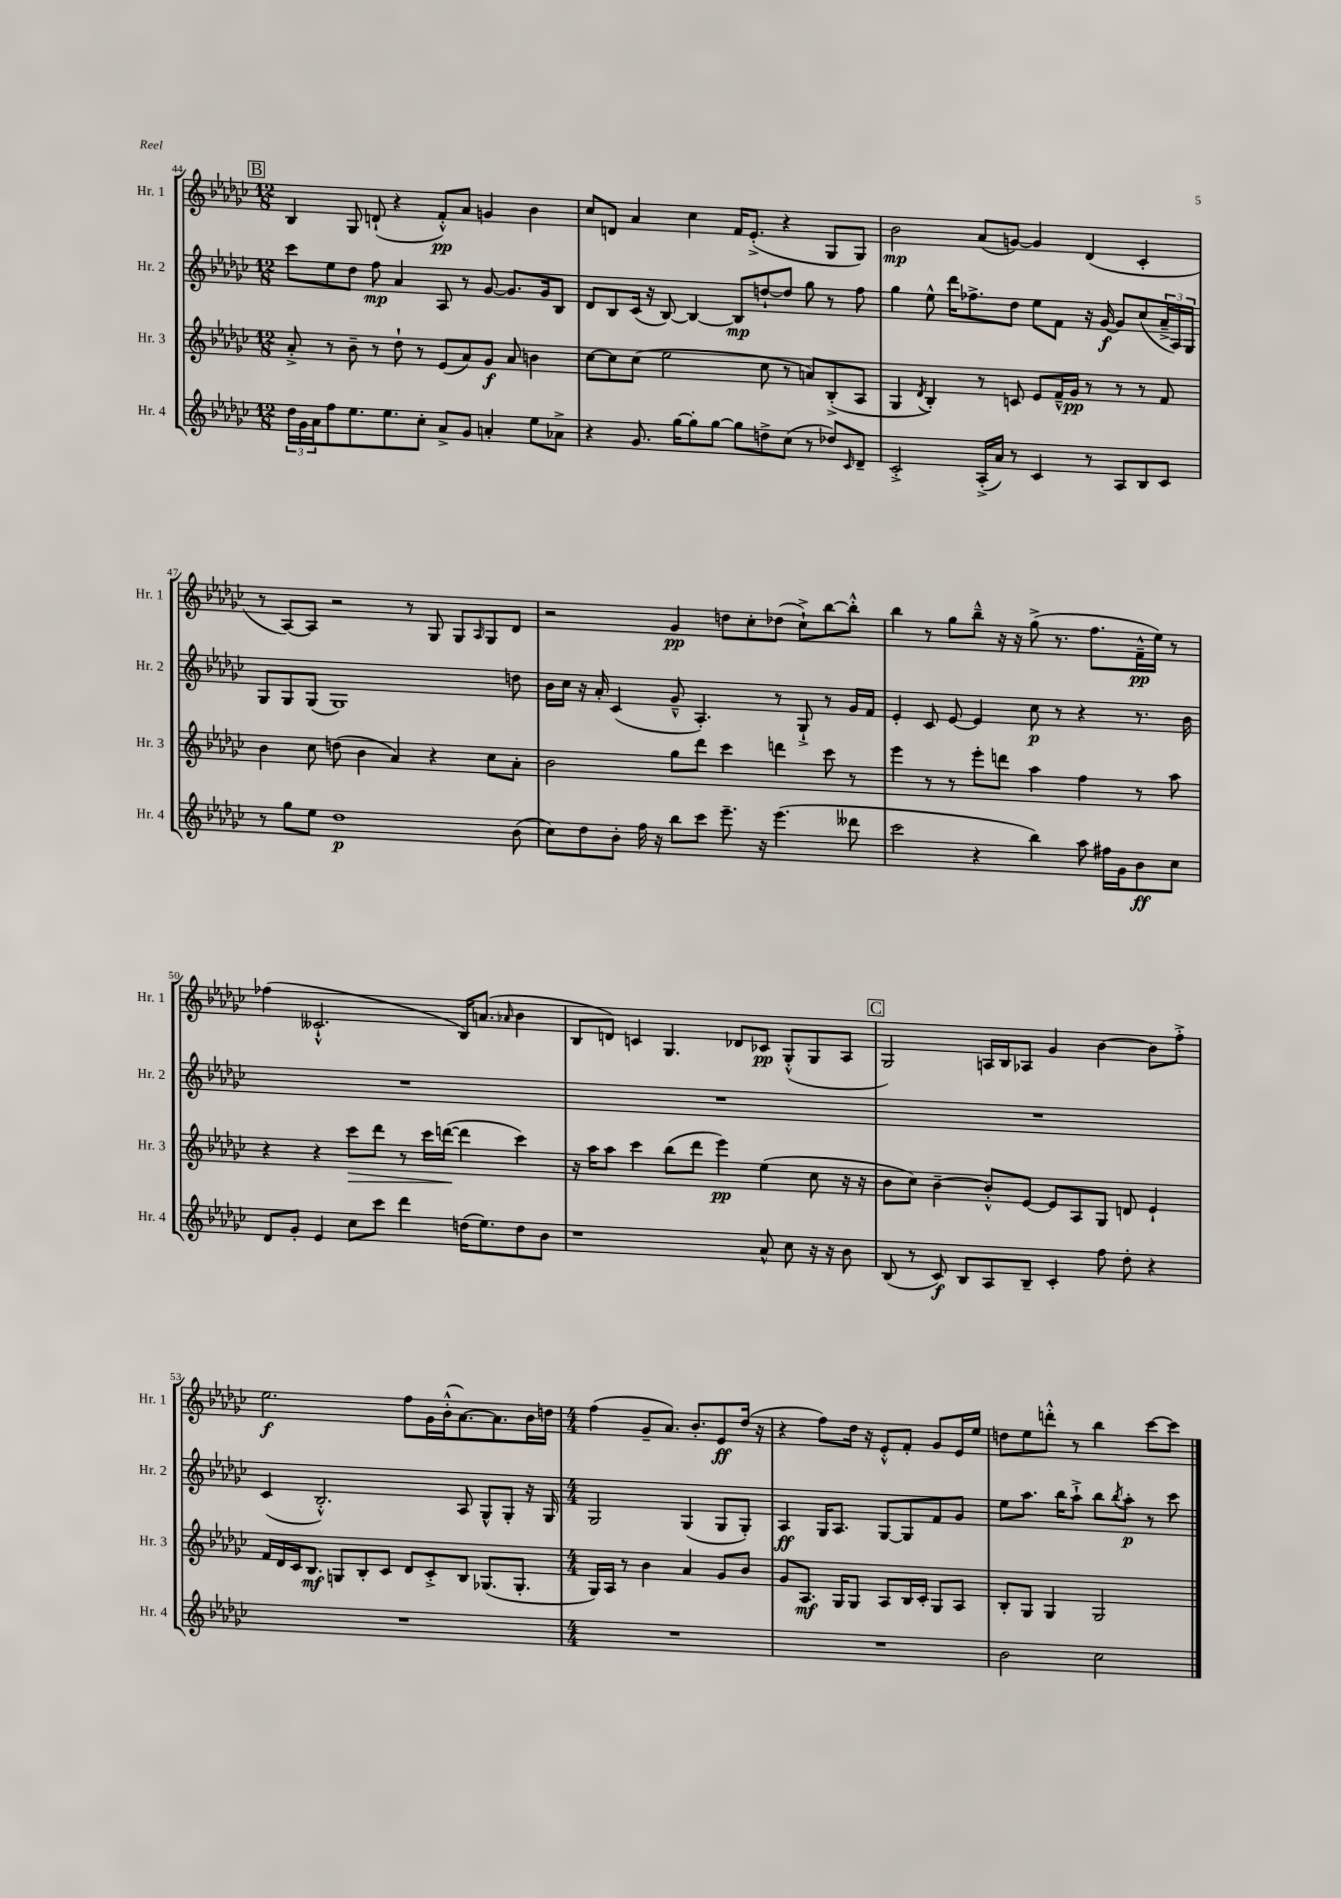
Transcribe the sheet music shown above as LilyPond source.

<<
\new StaffGroup <<
\new Staff = "s0" \with { instrumentName = "Hr. 1" shortInstrumentName = "Hr. 1" } {
    \clef treble \key ges \major \numericTimeSignature \time 12/8
    \mark \markup { \box "B" } bes4 ges8 d'8-!( r4 f'8-.-^\pp) aes'8 g'4 bes'4 |
    ces''8 d'8 aes'4 ces''4 f'16 ees'8.-.->( r4 ges8 ges8) |
    bes'2\mp aes'8( g'8~) g'4 des'4( ces'4-. |
    r8 aes8~) aes8 r2 r8 ges8 ges8 \grace { aes16 } ges8 des'8 |
    r2 ges'4\pp d''8 ces''8-. des''8( ces''8-!->) bes''8~ bes''8-.-^ |
    bes''4 r8 ges''8 bes''8---^ r16 r16 ges''8->( r8. f''8. f'16---^\pp ees''16) r8 |
    fes''4( ceses'2.-!-^ bes16) a'8.( \grace { aes'16 } bes'4 |
    bes8 d'8) c'4 ges4. des'8 ces'8\pp ges8-.-^( ges8 aes8 |
    \mark \markup { \box "C" } ges2) a16 bes16 aes8 ges'4 bes'4~ bes'8 f''8-.-> |
    ees''2.\f f''8 ges'16 bes'16-.-^( aes'8.~) aes'8. bes'16 d''16 |
    \numericTimeSignature \time 4/4 f''4( ges'8-- aes'8.) bes'8.-. ees'8\ff des''16( r16 |
    r4 f''8) des''16 r16 ees'8-.-^ f'8-. ges'8 ees'16 ees''16 |
    d''8 ees''8 d'''8-.-^ r8 bes''4 ces'''8~ ces'''8 \bar "|." |
}
\new Staff = "s1" \with { instrumentName = "Hr. 2" shortInstrumentName = "Hr. 2" } {
    \clef treble \key ges \major \numericTimeSignature \time 12/8
    \mark \markup { \box "B" } ces'''8 ees''8 des''8 f''8\mp aes'4 aes8 r8 ges'8~ ges'8. ges'16 bes8 |
    des'8 bes8 ces'16( r16 bes8~) bes4~ bes8\mp d''8~-! d''8 ges''8 r8 f''8 |
    ges''4 ees''8-^ des'''16 fes''8.-> des''8 ees''8 f'8 r16 ges'16~\f ges'8 ces''8( \tuplet 3/2 { aes'16---> aes16) ges16 } |
    ges8 ges8 ges8( ges1) d''8 |
    bes'16 ces''16 r16 aes'16-. ces'4( ges'8---^ aes4.-.) r8 ges8-!-> r8 ges'16 f'16 |
    ees'4-. ces'8 ees'8~ ees'4 ces''8\p r8 r4 r8. bes'16 |
    R1. |
    R1. |
    \mark \markup { \box "C" } R1. |
    ces'4( bes2.-.-^) aes8 ges8-^ ges8-. r16 ges16 |
    \numericTimeSignature \time 4/4 ges2 ges4( ges8 ges8-.) |
    aes4\ff ges16 aes8. ges8~ ges8 f'8 ges'8 |
    ees''8 aes''8. bes''16 aes''8-!-> bes''8 \acciaccatura { bes''8 } aes''8-.\p r8 ces'''8 \bar "|." |
}
\new Staff = "s2" \with { instrumentName = "Hr. 3" shortInstrumentName = "Hr. 3" } {
    \clef treble \key ges \major \numericTimeSignature \time 12/8
    \mark \markup { \box "B" } aes'8-.-> r8 bes'8-- r8 des''8-! r8 ees'8( aes'8) ges'8\f aes'8 b'4 |
    ces''8~ ces''8 ces''8( ees''2 ces''8 r8 a'8) bes8-.->( aes8 |
    ges4 \acciaccatura { des'8 } bes4-.) r8 c'8 ees'8 f'16---^ ges'16\pp r8 r8 r8 f'8 |
    bes'4 ces''8 d''8( bes'4 aes'4) r4 ces''8 aes'8-. |
    bes'2 ges''8 des'''8 ces'''4 d'''4 ces'''8 r8 |
    ees'''4 r8 r8 ees'''8-. d'''8 aes''4 f''4 r8 aes''8 |
    r4 r4 ces'''8\> des'''8 r8 ces'''16 d'''16~\!( d'''4 ces'''4) |
    r16 aes''16 aes''8 ces'''4 bes''8( des'''8 ees'''4\pp) ees''4( ces''8 r16 r16 |
    \mark \markup { \box "C" } bes'8 ces''8) bes'4~-- bes'8-.-^ ees'8~ ees'8 aes8 ges8 d'8 ees'4-! |
    f'16 des'16 ces'16 bes8.\mf g8 bes8-. ces'8 des'8 ces'8-.-> bes8 ges8.( ges8.-. |
    \numericTimeSignature \time 4/4 ges16) aes16 r8 bes'4 aes'4 ges'8 bes'8 |
    ges'8 aes8.\mf ges16 ges8 aes8 bes16 ces'16-. ges8 aes8 |
    bes8-. ges8 ges4 ges2 \bar "|." |
}
\new Staff = "s3" \with { instrumentName = "Hr. 4" shortInstrumentName = "Hr. 4" } {
    \clef treble \key ges \major \numericTimeSignature \time 12/8
    \mark \markup { \box "B" } \tuplet 3/2 { des''16 ges'16 aes'16 } f''8 ees''8. ees''8. ces''8-. aes'8-> ges'8 a'4-. ees''8 aes'8-> |
    r4 ges'8. ges''16~ ges''8-. ges''8~ ges''8 d''8-> ces''8( r8 des''8) \grace { ces'16 } des'8-- |
    ces'2-.-> aes16-.->( aes'16) r8 ces'4 r8 aes8 bes8 ces'8 |
    r8 ges''8 ees''8 des''1\p bes'8( |
    ces''8) des''8 bes'8-. f''16 r16 bes''8 ces'''8 ees'''8.-- r16 ees'''4.( deses'''8 |
    ces'''2 r4 bes''4) aes''8 fis''16 ges'16 bes'8\ff ces''8 |
    des'8 ges'8-. ees'4 ces''8 ces'''8 des'''4 d''16( ees''8.) d''8 bes'8 |
    r1 aes'8-^ ces''8 r16 r16 bes'8 |
    \mark \markup { \box "C" } bes8( r8 ces'8\f) bes8 aes8 bes8-- ces'4-. f''8 des''8-. r4 |
    R1. |
    \numericTimeSignature \time 4/4 R1 |
    R1 |
    bes'2 ces''2 \bar "|." |
}
>>
>>
\layout { \context { \Score currentBarNumber = #44 } }
